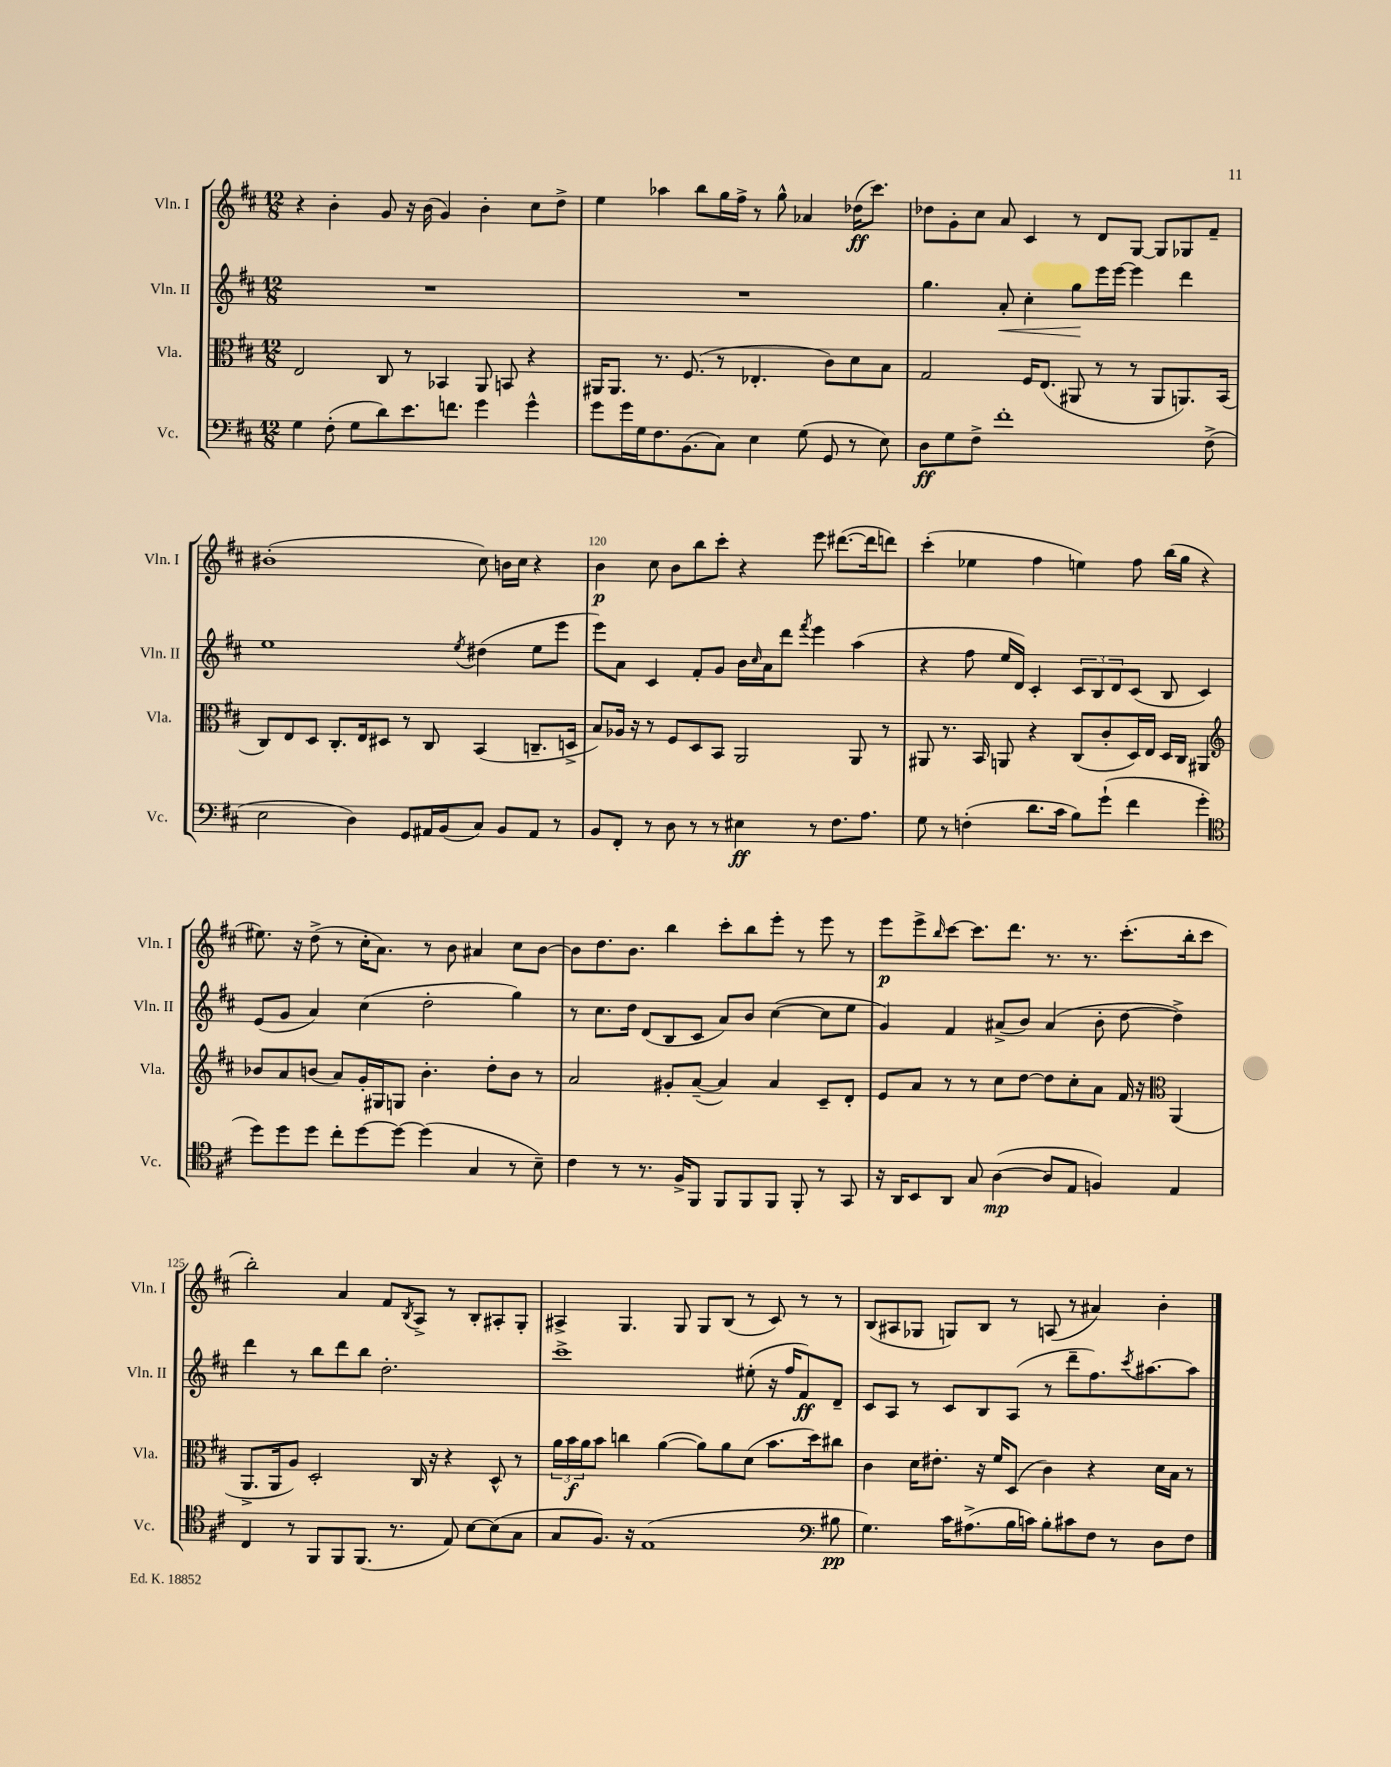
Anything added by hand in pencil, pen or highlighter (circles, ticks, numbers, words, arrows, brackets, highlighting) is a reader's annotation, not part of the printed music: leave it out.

**kern	**dynam	**kern	**dynam	**kern	**dynam	**kern	**dynam
*part4	*part4	*part3	*part3	*part2	*part2	*part1	*part1
*staff4	*staff4	*staff3	*staff3	*staff2	*staff2	*staff1	*staff1
*I"Vc.	*	*I"Vla.	*	*I"Vln. II	*	*I"Vln. I	*
*I'Vc.	*	*I'Vla.	*	*I'Vln. II	*	*I'Vln. I	*
*clefF4	*	*clefC3	*	*clefG2	*	*clefG2	*
*k[f#c#]	*	*k[f#c#]	*	*k[f#c#]	*	*k[f#c#]	*
*M12/8	*	*M12/8	*	*M12/8	*	*M12/8	*
=116	=116	=116	=116	=116	=116	=116	=116
4G\	.	2E/	.	1.r	.	4r	.
(8F#'\	.	.	.	.	.	4b'\	.
8G\L	.	.	.	.	.	.	.
8d\)	.	8C#/	.	.	.	8g/	.
8.e\	.	8r	.	.	.	16r	.
.	.	.	.	.	.	(16b\	.
.	.	4BB-X/	.	.	.	4g/)	.
8.fn\J	.	.	.	.	.	.	.
4g\	.	8AA/	.	.	.	4b'\	.
.	.	8BBn/	.	.	.	.	.
4g^^\	.	4r	.	.	.	8cc#\L	.
.	.	.	.	.	.	8dd^\J	.
=117	=117	=117	=117	=117	=117	=117	=117
8g\L	.	16AA#X/KL	.	1.r	.	4ee\	.
.	.	8.AA#/J	.	.	.	.	.
16g\L	.	.	.	.	.	.	.
16G\J	.	.	.	.	.	.	.
8.F#\	.	8.r	.	.	.	4aa-X\	.
(8.BB\	.	(8.F#/	.	.	.	.	.
.	.	.	.	.	.	8bb\L	.
8C#\J)	.	8r	.	.	.	16gg\L	.
.	.	.	.	.	.	16ff#^\JJ	.
4E\	.	4.E-X'/	.	.	.	8r	.
.	.	.	.	.	.	8gg^^\	.
(8G\	.	.	.	.	.	4a-X/	.
8GG/	.	8c#\L)	.	.	.	.	.
8r	.	8d\	.	.	.	(16dd-X\KL	ff
.	.	.	.	.	.	8.ccc#\J)	.
8E\)	.	8B\J	.	.	.	.	.
=118	=118	=118	=118	=118	=118	=118	=118
8D\L	ff	2G/	.	4.gg\	.	8dd-X\L	.
8G\	.	.	.	.	.	8g'\	.
8F#^\J	.	.	.	.	.	8cc#\J	.
!	!	!	!	!	!LO:HP:b	!	!
1f#'	.	.	.	8a'/	<	8a/	.
.	.	16F#/KL	.	4cc#'\	.	4c#/	.
.	.	(8.E/J	.	.	.	.	.
.	.	8AA#X/	.	8gg\L	.	8r	.
.	.	8r	.	16eee\L	[	8d/L	.
.	.	.	.	[16eee\JJ	.	.	.
.	.	8r	.	4eee\]	.	[8G/J	.
.	.	8AA#/L	.	.	.	8G/L]	.
.	.	8.AAn/)	.	4ddd\	.	8G-X/	.
(8F#^\	.	.	.	.	.	8f#~/J	.
.	.	(16BB/Jk	.	.	.	.	.
!!LO:LB:g=z
=119	=119	=119	=119	=119	=119	=119	=119
2E\	.	8C#/L)	.	1ee	.	(1b#X'	.
.	.	8E/	.	.	.	.	.
.	.	8D/J	.	.	.	.	.
.	.	8.C#'/L	.	.	.	.	.
4D\)	.	.	.	.	.	.	.
.	.	16E/k	.	.	.	.	.
.	.	8D#X/J	.	.	.	.	.
8GG/L	.	8r	.	.	.	.	.
16AA#X/L	.	8C#/	.	.	.	.	.
(16BB/J	.	.	.	.	.	.	.
.	.	.	.	8qee/	.	.	.
8C#/J)	.	(4BB/	.	(4dd#X\	.	8cc#\)	.
8BB/L	.	.	.	.	.	16bn\LL	.
.	.	.	.	.	.	16cc#\JJ	.
8AA#/J	.	8.Cn~/L	.	8ee\L	.	4r	.
8r	.	.	.	8eee\J	.	.	.
.	.	16Dn^/Jk	.	.	.	.	.
=120	=120	=120	=120	=120	=120	=120	=120
8BB/L	.	8B/L)	.	8eee\L)	.	4b\	p
8FF#'/J	.	16A-X/Jk	.	8a\J	.	.	.
.	.	16r	.	.	.	.	.
8r	.	8r	.	4c#/	.	8cc#\	.
8D\	.	8F#/L	.	.	.	8b\L	.
8r	.	8D/	.	8f#'/L	.	8bb\	.
8r	.	8BB/J	.	8g/J	.	8ccc#'\J	.
4E#X\	ff	2AA/	.	16b\LL	.	4r	.
.	.	.	.	16qqcc#/	.	.	.
.	.	.	.	16a\J	.	.	.
.	.	.	.	8ddd\J	.	.	.
.	.	.	.	8qfff#/	.	.	.
8r	.	.	.	4eee\	.	8eee\	.
8.F#\L	.	.	.	.	.	([8.ddd#X\L	.
.	.	8AA/	.	(4aa\	.	.	.
8.A\J	.	.	.	.	.	16ddd#\k]	.
.	.	8r	.	.	.	8dddn\J)	.
=121	=121	=121	=121	=121	=121	=121	=121
8G\	.	8AA#X/	.	4r	.	(4ccc#'\	.
8r	.	8.r	.	.	.	.	.
(4Fn'\	.	.	.	8ff#\	.	4ee-X\	.
.	.	16BB/	.	.	.	.	.
.	.	8AAn/	.	16ee/LL	.	.	.
.	.	.	.	16d/JJ)	.	.	.
8.d\L	.	4r	.	4c#'/	.	4ff#\	.
16c#\Jk	.	.	.	.	.	.	.
8B\L)	.	(8C#/L	.	12c#/L	.	4een\)	.
.	.	.	.	12B/	.	.	.
(8g`\J	.	8c#'/	.	.	.	.	.
.	.	.	.	12d/	.	.	.
4f#\	.	16D/L)	.	(8c#/J	.	8ff#\	.
.	.	16E/JJ	.	.	.	.	.
.	.	16D/LL	.	8B/	.	(16bb\LL	.
.	.	16C#/JJ	.	.	.	16gg\JJ	.
4g'\	.	4AA#X/	.	4c#/)	.	4r	.
!!LO:LB:g=z
=122	=122	=122	=122	=122	=122	=122	=122
*clefC4	*	*clefG2	*	*	*	*	*
8dd\L)	.	8b-X/L	.	(8e/L	.	8.ee#X\)	.
8dd\	.	8a/	.	8g/J	.	.	.
.	.	.	.	.	.	16r	.
8dd\J	.	(8bn/J	.	4a/)	.	(8dd^\	.
8cc#'\L	.	8a/L)	.	.	.	8r	.
[8dd\	.	16g'/L	.	(4cc#\	.	16cc#'\KL	.
.	.	16G#X/J	.	.	.	8.a\J)	.
8dd\J_	.	8Gn/J	.	.	.	.	.
(4dd\]	.	4.b'\	.	2dd'\	.	8r	.
.	.	.	.	.	.	8b\	.
4G/	.	.	.	.	.	4a#X/	.
.	.	8dd'\L	.	.	.	.	.
8r	.	8b\J	.	4gg\)	.	8cc#\L	.
8B~\)	.	8r	.	.	.	[8b\J	.
=123	=123	=123	=123	=123	=123	=123	=123
4c#\	.	2a/	.	8r	.	8b\L]	.
.	.	.	.	8.cc#\L	.	8.dd\	.
8r	.	.	.	.	.	.	.
.	.	.	.	16dd\Jk	.	8.b\J	.
8.r	.	.	.	(8d/L	.	.	.
.	.	8g#X'/L	.	8B/	.	4bb\	.
16F#^/KL	.	.	.	.	.	.	.
8FF#/J	.	([8a~/J	.	8c#/J	.	.	.
8FF#/L	.	4a/])	.	8a/L)	.	8ccc#'\L	.
8FF#/	.	.	.	8b/J	.	8bb\	.
8FF#/J	.	4a/	.	([4cc#\	.	8eee'\J	.
8FF#'/	.	.	.	.	.	8r	.
8r	.	8c#~/L	.	8cc#\L]	.	8eee\	.
8GG/	.	8d'/J	.	8ee\J	.	8r	.
=124	=124	=124	=124	=124	=124	=124	=124
16r	.	8e/L	.	4g/)	.	8eee\L	p
16AA/KL	.	.	.	.	.	.	.
8BB/	.	8a/J	.	.	.	8eee^\	.
.	.	.	.	.	.	16qqbb/	.
8AA/J	.	8r	.	4f#/	.	[8ccc#\J	.
8G/	.	8r	.	.	.	8.ccc#\L]	.
([4A\	mp	8cc#\L	.	(8a#X^/L	.	.	.
.	.	.	.	.	.	8.ddd\J	.
.	.	[8dd\J	.	8b/J)	.	.	.
8A/L]	.	8dd\L]	.	(4a#/	.	8.r	.
8E/J	.	8cc#'\	.	.	.	.	.
.	.	.	.	.	.	8.r	.
4Fn/)	.	8a\J	.	8b'\	.	.	.
.	.	16f#/	.	[8dd\	.	(8.ccc#'\L	.
.	.	16r	.	.	.	.	.
*	*	*clefC3	*	*	*	*	*
4E/	.	(4AA/	.	4dd^\])	.	.	.
.	.	.	.	.	.	16bb'\k	.
.	.	.	.	.	.	8ccc#\J	.
!!LO:LB:g=z
=125	=125	=125	=125	=125	=125	=125	=125
4C#/	.	8.AA^/L	.	4ddd\	.	2bb'\)	.
.	.	16AA/k	.	.	.	.	.
8r	.	8A/J)	.	8r	.	.	.
8FF#/L	.	2D'/	.	8bb\L	.	.	.
8FF#/	.	.	.	8ddd\	.	4a/	.
(8.FF#/J	.	.	.	8bb\J	.	.	.
.	.	.	.	2.dd'\	.	8f#/L	.
8.r	.	.	.	.	.	.	.
.	.	.	.	.	.	8qB/	.
.	.	16C#/	.	.	.	8A^/J	.
.	.	16r	.	.	.	.	.
8E/)	.	4r	.	.	.	8r	.
[8B\L	.	.	.	.	.	8B'/L	.
(8B\]	.	8D^^/	.	.	.	8A#X'/	.
8G\J	.	8r	.	.	.	8G'/J	.
=126	=126	=126	=126	=126	=126	=126	=126
8G/L	.	24a\LL	.	1ccc#^	.	4A#X^/	.
.	.	24b\	f	.	.	.	.
.	.	24a\J	.	.	.	.	.
8.F#/J)	.	8b\J	.	.	.	.	.
.	.	4ccn\	.	.	.	4.G/	.
16r	.	.	.	.	.	.	.
(1E	.	.	.	.	.	.	.
.	.	([4a\	.	.	.	.	.
.	.	.	.	.	.	8G/	.
.	.	8a\L])	.	.	.	8G/L	.
.	.	8a\	.	.	.	(8B/J	.
.	.	(8d\J	.	(8ee#X'\	.	8r	.
.	.	8.b\L	.	16r	.	8c#/)	.
.	.	.	.	16ff#/KL	.	.	.
.	.	.	.	8f#/)	ff	8r	.
.	.	16dd\k)	.	.	.	.	.
*clefF4	*	*	*	*	*	*	*
8B#X\	pp	8cc#X\J	.	8d~/J	.	8r	.
=127	=127	=127	=127	=127	=127	=127	=127
4.G\)	.	4c#\	.	8c#/L	.	(8B/L	.
.	.	.	.	8A/J	.	8A#X/	.
.	.	16d\KL	.	8r	.	8G-X/J	.
.	.	8.e#X'\J	.	.	.	.	.
16c#\KL	.	.	.	8c#/L	.	8Gn/L)	.
(8.A#X^\	.	.	.	.	.	.	.
.	.	16r	.	8B/	.	8B/J	.
.	.	16f#/KL	.	.	.	.	.
16B\L	.	(8D/J	.	(8A/J	.	8r	.
16cn\JJ)	.	.	.	.	.	.	.
8B'\L	.	4c#\)	.	8r	.	(8An/	.
8c#X\	.	.	.	8ddd~\L	.	8r	.
8F#\J	.	4r	.	8.ff#\)	.	4a#X/)	.
8r	.	.	.	.	.	.	.
.	.	.	.	8qccc#/	.	.	.
.	.	.	.	[8.aa#X\	.	.	.
8D\L	.	16d\LL	.	.	.	4b'\	.
.	.	16B\JJ	.	.	.	.	.
8F#\J	.	8r	.	8aa#\J]	.	.	.
==	==	==	==	==	==	==	==
*-	*-	*-	*-	*-	*-	*-	*-
